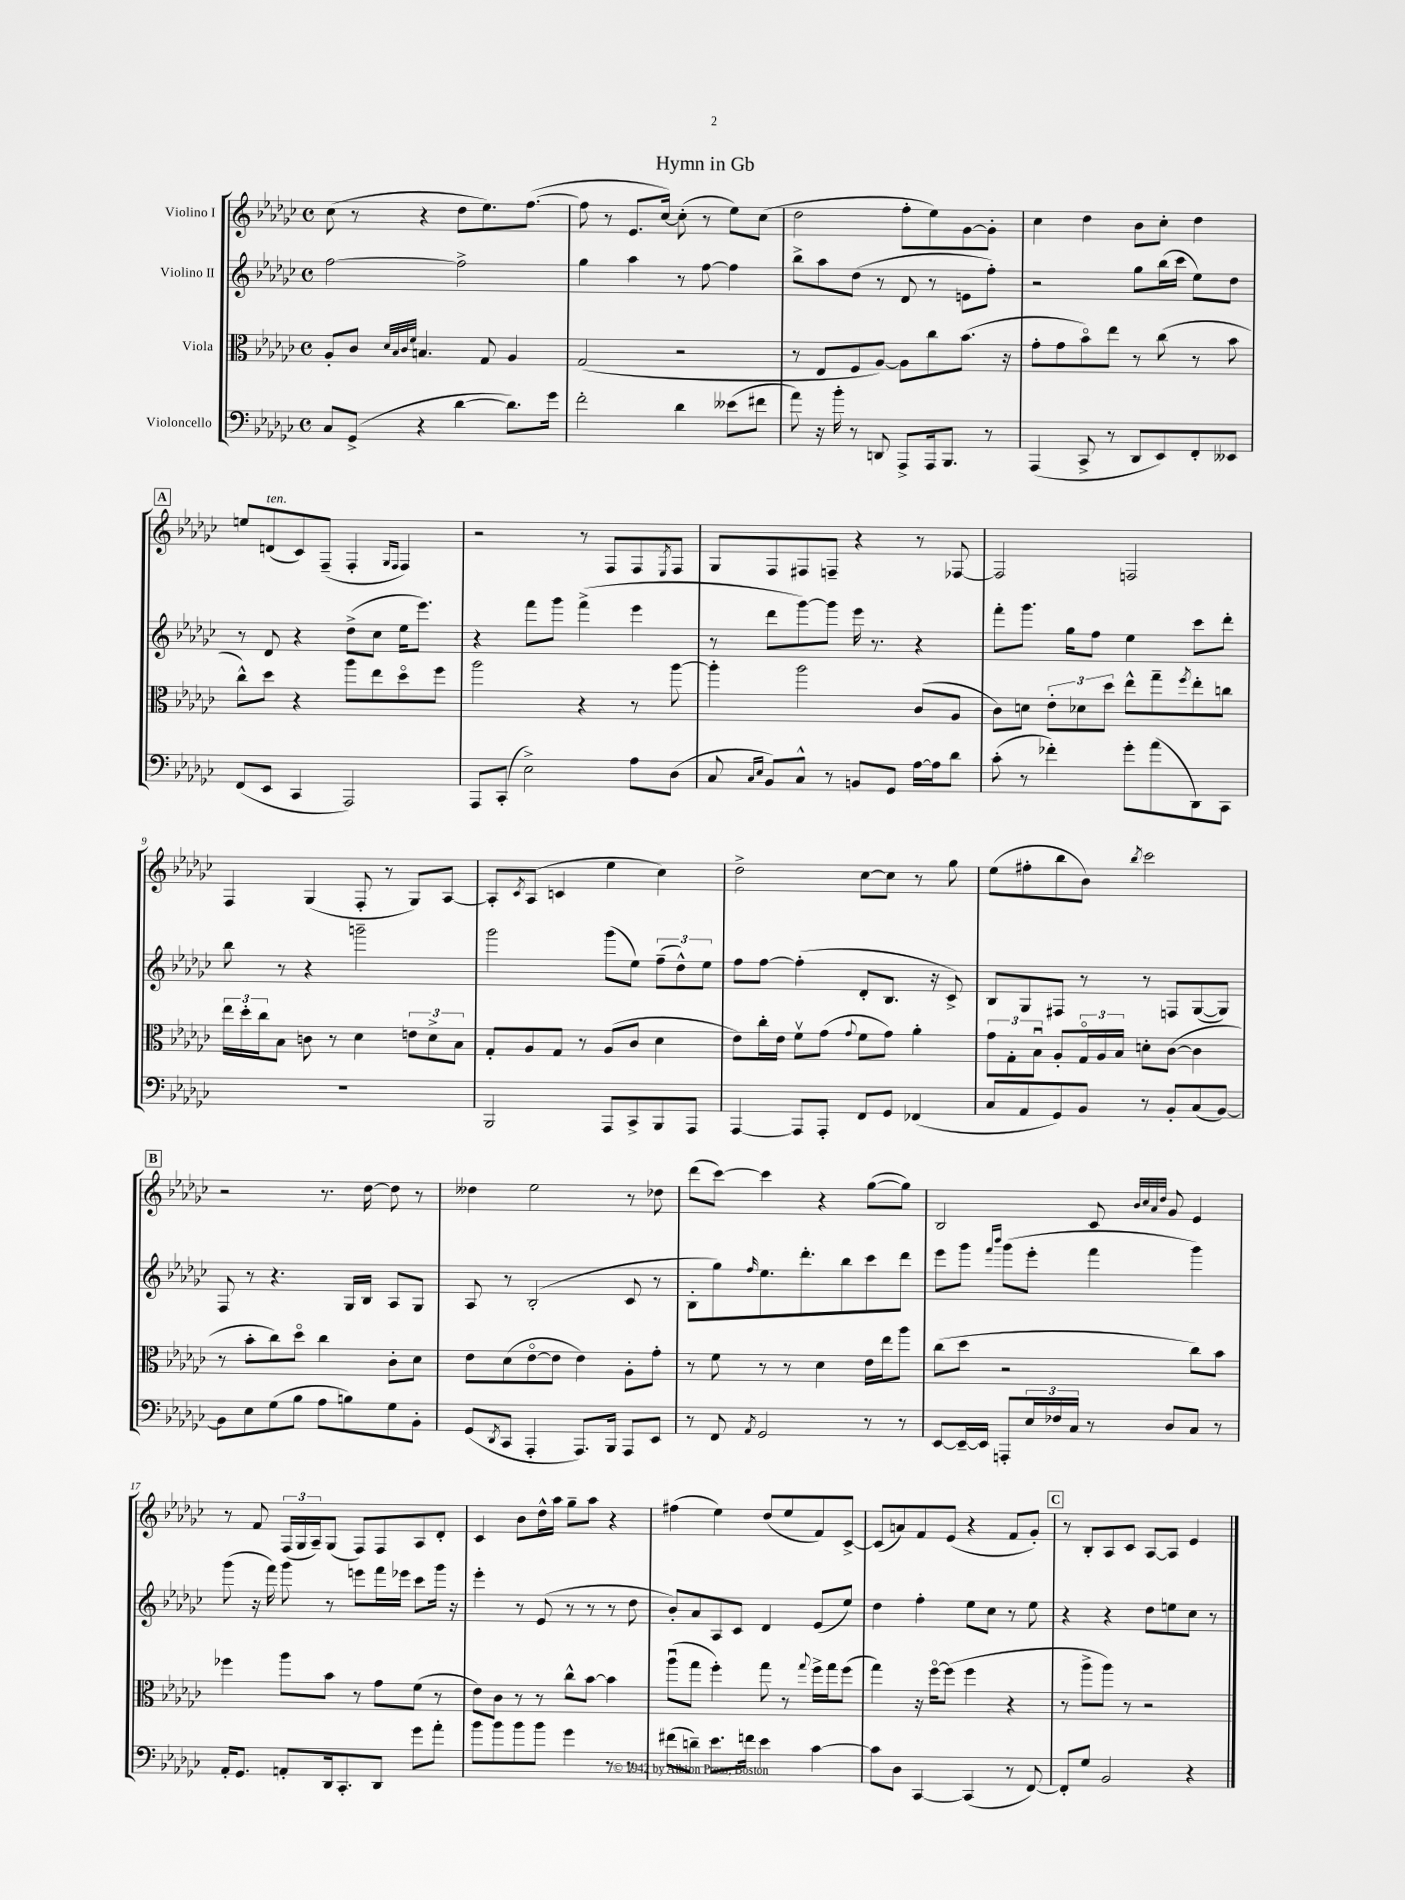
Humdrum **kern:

**kern	**kern	**kern	**kern
*part4	*part3	*part2	*part1
*staff4	*staff3	*staff2	*staff1
*I"Violoncello	*I"Viola	*I"Violino II	*I"Violino I
*clefF4	*clefC3	*clefG2	*clefG2
*k[b-e-a-d-g-c-]	*k[b-e-a-d-g-c-]	*k[b-e-a-d-g-c-]	*k[b-e-a-d-g-c-]
*M4/4	*M4/4	*M4/4	*M4/4
*met(c)	*met(c)	*met(c)	*met(c)
=1	=1	=1	=1
8C-/L	8A-'/L	[2ff\	(8cc-\
(8GG-^/J	8c-/J	.	8r
.	32qqd-/LLL	.	.
.	32qqB-/	.	.
.	32qqc-/	.	.
.	32qqf/JJJ	.	.
4r	4.Bn/	.	4r
[4d-\	.	2ff^\]	8dd-\L
.	8G-/	.	8.ee-\)
8.d-\L])	4A-/	.	.
.	.	.	([8.ff\J
16g-\Jk	.	.	.
=2	=2	=2	=2
2f'\	(2G-/	4gg-\	8ff\]
.	.	.	8r
.	.	4aa-\	8.e-/L
.	.	.	[16cc-/Jk)
4d-\	2r	8r	(8cc-'\]
.	.	[8ff\	8r
(8e--X\L	.	4ff\]	8ee-\L)
8f#X\J	.	.	(8cc-\J
=3	=3	=3	=3
8a-\)	8r	8bb-^\L	2dd-\
16r	8E-/L	8aa-\	.
16b-'\	.	.	.
8r	8F/	(8dd-\J	.
8DDn/	[8A-/J)	8r	.
8AAA-^/L	8A-\L]	8d-/	8ff'\L
16AAA-/k	8cc-\	8r	8ee-\)
8.BBB-/J	.	.	.
.	(8.b-\J	8en\L	[8g-\
8r	.	8ff'\J)	8g-'\J]
.	16r	.	.
=4	=4	=4	=4
(4AAA-/	8g-'\L	2r	4cc-\
.	8g-\	.	.
8CC-^/	8b-\)	.	4dd-\
8r	8ee-\J	.	.
8DD-/L	8r	8gg-\L	8b-\L
8EE-/)	(8cc-\	(16bb-\L	8cc-'\J
.	.	16ccc-\JJ	.
8FF'/	8r	8ee-\L)	4dd-\
8EE--X/J	8b-\	8dd-\J	.
!!LO:LB:g=z
!!LO:REH:place=s1:t=A
=5	=5	=5	=5
(8FF/L	8cc-^^\L)	8r	8een/L
!	!	!	!LO:TX:a:i:t=ten.
8EE-/J	8dd-\J	8d-/	(8dn/
4CC-/	4r	4r	8c-/)
.	.	.	(8F~/J
2AAA-/)	8aa-\L	(8dd-^\L	4F'/
.	8ee-\	8cc-\J	.
.	.	.	16qqG-/LL
.	.	.	16qqF/JJ
.	8dd-\	16ee-\KL	4F/)
.	.	8.eee-\J)	.
.	8ff\J	.	.
=6	=6	=6	=6
8AAA-/L	2aa-\	4r	2r
(8CC-'/J	.	.	.
2E-^\)	.	8fff\L	.
.	.	8ggg-\J	.
.	4r	(4fff^\	8r
.	.	.	8F/L
8A-\L	8r	4eee-\	8F/
.	.	.	8qE-/
(8D-\J	[8aa-\	.	8F/J
=7	=7	=7	=7
8C-/	4aa-'\]	8r	8G-/L
16qqC-/LL	.	.	.
16qqE-/JJ	.	.	.
8BB-/L)	.	8ddd-\L	8F/
8C-^^/J	2aa-\	[8ggg-\)	8F#X/
8r	.	8ggg-\J]	8Fn~/J
8BBn/L	.	16eee-\	4r
.	.	8.r	.
8GG-/J	.	.	.
[16A-\LL	(8c-/L	4r	8r
16A-\J]	.	.	.
8d-\J	8A-/J	.	[8F-X/
=8	=8	=8	=8
(8c-'\	8c-\L)	8fff'\L	2F-/]
8r	8dn\J	8.ggg-\J	.
4f-X'\)	12e-'\L	.	.
.	.	16gg-\KL	.
.	12d-X\	.	.
.	.	8ff\J	.
.	12dd-\J	.	.
8g-'\L	8ee-^^\L	4ee-\	2Fn/
(8a-\	8gg-~\	.	.
.	8qff/	.	.
8DD-\)	8ee-'\	8ccc-\L	.
8CC-\J	8ccn\J	8ddd-'\J	.
!!LO:LB:g=z
=9	=9	=9	=9
1r	24ee-\LL	8bb-\	4F/
.	24dd-'\	.	.
.	24cc-\J	.	.
.	8B-\J	8r	.
.	8cn\	4r	(4G-/
.	8r	.	.
.	4d-\	2gggn~\	8F'/
.	.	.	8r
.	12en\L	.	8G-/L)
.	12d-^\	.	.
.	.	.	[8A-/J
.	12B-\J	.	.
=10	=10	=10	=10
2BBB-/	8G-'/L	2ggg-\	8A-'/L]
.	.	.	8qc-/
.	8A-/	.	(8A-/J
.	8G-/J	.	4cn/
.	8r	.	.
8AAA-/L	(8A-/L	(8ggg-\L	4ee-\
8CC-^/	8c-/J	8ee-\J)	.
8BBB-/	4d-\	(12ff~\L	4cc-\)
.	.	12dd-^^\)	.
8AAA-/J	.	.	.
.	.	12ee-\J	.
=11	=11	=11	=11
[4AAA-/	8e-\L)	8ff\L	2dd-^\
.	16cc-'\L	[8ff\J	.
.	16e-\JJ	.	.
8AAA-/L]	8fv\L	(4ff'\]	.
8AAA-'/J	(8g-\J	.	.
.	8qqg-/	.	.
8FF/L	8f\L	8d-'/L	[8cc-\L
8GG-/J	8g-\J)	8.B-/J	8cc-\J]
(4FF-X/	4a-'\	.	8r
.	.	16r	.
.	.	8c-^/)	8gg-\
=12	=12	=12	=12
8C-/L	12g-\L	8B-/L	(8ee-\L
.	12G-'\	.	.
8AA-/	.	8G-/	8ff#X'\
.	12B-u\J	.	.
8GG-/)	8A-'/L	8F#X/J	8bb-\
8BB-/J	24G-/L	8r	8b-\J)
.	24A-/	.	.
.	24B-/JJ	.	.
.	.	.	8qbb-/
8r	8dn'\L	8r	2ccc-\
8BB-'/L	([8c-\J	8Fn/L	.
(8C-/	4c-\]	([8G-/	.
[8BB-/J)	.	8G-/J])	.
!!LO:LB:g=z
!!LO:REH:place=s1:t=B
=13	=13	=13	=13
8BB-\L]	8r	8F/	2r
8E-\	8b-'\L	8r	.
(8G-\	8cc-\)	4.r	.
8B-\J	8dd-\J	.	.
8A-\L	4cc-\	.	8.r
8Bn\)	.	16G-/LL	.
.	.	16B-/JJ	[16dd-\
8G-\	8c-'\L	8A-/L	8dd-\]
8BB-'\J	8d-\J	8G-/J	8r
=14	=14	=14	=14
(8GG-/L	8e-\L	8A-/	4dd--X\
8qDD-/	.	.	.
8CC-/J	(8d-\	8r	.
4AAA-'/	[8e-\	(2B-'/	2ee-\
.	8e-\J]	.	.
8.AAA-/L)	4e-\)	.	.
16BBB-/Jk	.	.	.
8AAA-/L	8A-'\L	8c-/	8r
8EE-/J	8g-'\J	8r	8dd-X\
=15	=15	=15	=15
8r	8r	8B-'\L	(8ddd-\L
8FF/	8f\	8gg-\)	[8ccc-\J)
8qAA-/	.	16qqff/	.
2GG-/	8r	8.ee-\	4ccc-\]
.	8r	.	.
.	.	8.ddd-'\	.
.	4d-\	.	4r
.	.	8bb-\	.
8r	16e-\LL	8ccc-\	([8gg-\L
.	16ee-\J	.	.
8r	8aa-\J	8ddd-\J	8gg-\J])
=16	=16	=16	=16
[8EE-/L	(8cc-\L	8eee-\L	2B-/
16EE-~/L_	8dd-\J	8ggg-\J	.
16EE-/JJ]	.	.	.
.	.	16qqfff/LL	.
.	.	16qqbbb-/JJ	.
8AAAn'/L	2r	(8ggg-\L	.
24E-/L	.	8eee-'\J	.
24F-X/	.	.	.
24C-/JJ	.	.	.
8r	.	4fff\	8c-/
.	.	.	32qqb-/LLL
.	.	.	32qqcc-/
.	.	.	32qqa-/
.	.	.	32qqdd-/JJJ
8D-/L	.	.	8g-/
8C-/J	8cc-\L)	4ggg-\)	4e-/
8r	8b-\J	.	.
!!LO:LB:g=z
=17	=17	=17	=17
16AA-'/KL	4ff-X\	(8ggg-\	8r
8.GG-/J	.	.	.
.	.	16r	8f/
.	.	16fff\)	.
8AAn'/L	8aa-\L	8ggg-\	(24F/LL
.	.	.	24G-/
.	.	.	24A-~/J)
16DD-/k	8b-\J	8r	(8G-/J
8.CC-'/	.	.	.
.	8r	8eeen\L	8F/L)
8DD-/J	8g-\L	16fff\L	8F/
.	.	16eee-X\JJ	.
8g-\L	(8f\J	8ccc-\L	8A-/
8a-'\J	8r	16ggg-\Jk	8d-'/J
.	.	16r	.
=18	=18	=18	=18
8b-\L	8e-\L)	4eee-'\	4c-/
8b-\	8c-\J	.	.
8b-\	8r	8r	8b-\L
8b-\J	8r	(8e-/	16dd-^^\L
.	.	.	16aa-\JJ
4g-\	8cc-^^\L	8r	8gg-~\L
.	[8b-\J	8r	8aa-\J
8r	4b-\]	8r	4r
8r	.	8dd-\	.
=19	=19	=19	=19
(8f#X\L	(8aa-u\L	8b-'/L)	(4ff#X\
8dn~\J)	8gg-\J	8a-/	.
8.e-\L	4ff'\)	8A-/	4ee-\)
.	.	8c-/J	.
16fn\Jk	.	.	.
4e-\	8gg-\	4d-/	(8dd-/L
.	8r	.	8ee-/
.	8qqgg-/	.	.
[4c-\	16ff^\LL	(8e-/L	8f/)
.	16gg-\J	.	.
.	(8ff\J	8ee-/J)	[8c-^/J
=20	=20	=20	=20
8c-\L]	4gg-\)	4dd-\	(8c-/L]
8D-\J	.	.	8an/)
[4CC-/	16r	4ff'\	8f/
.	[16ff\KL	.	.
.	(8ff\J]	.	(8e-/J
(4CC-/]	4ff\	8ee-\L	4r
.	.	8cc-\J	.
8r	4r	8r	8f/L
[8FF/)	.	8ee-\	8g-'/J)
!!LO:REH:place=s1:t=C
=21	=21	=21	=21
8FF'/L]	8r	4r	8r
8G-/J	8aa-^\L	.	8B-'/L
2BB-/	8aa-\J)	4r	8A-/
.	8r	.	8c-/J
.	2r	8dd-\L	[8A-/L
.	.	8een\	8A-/J]
4r	.	8cc-\J	4e-/
.	.	8r	.
==	==	==	==
*-	*-	*-	*-
